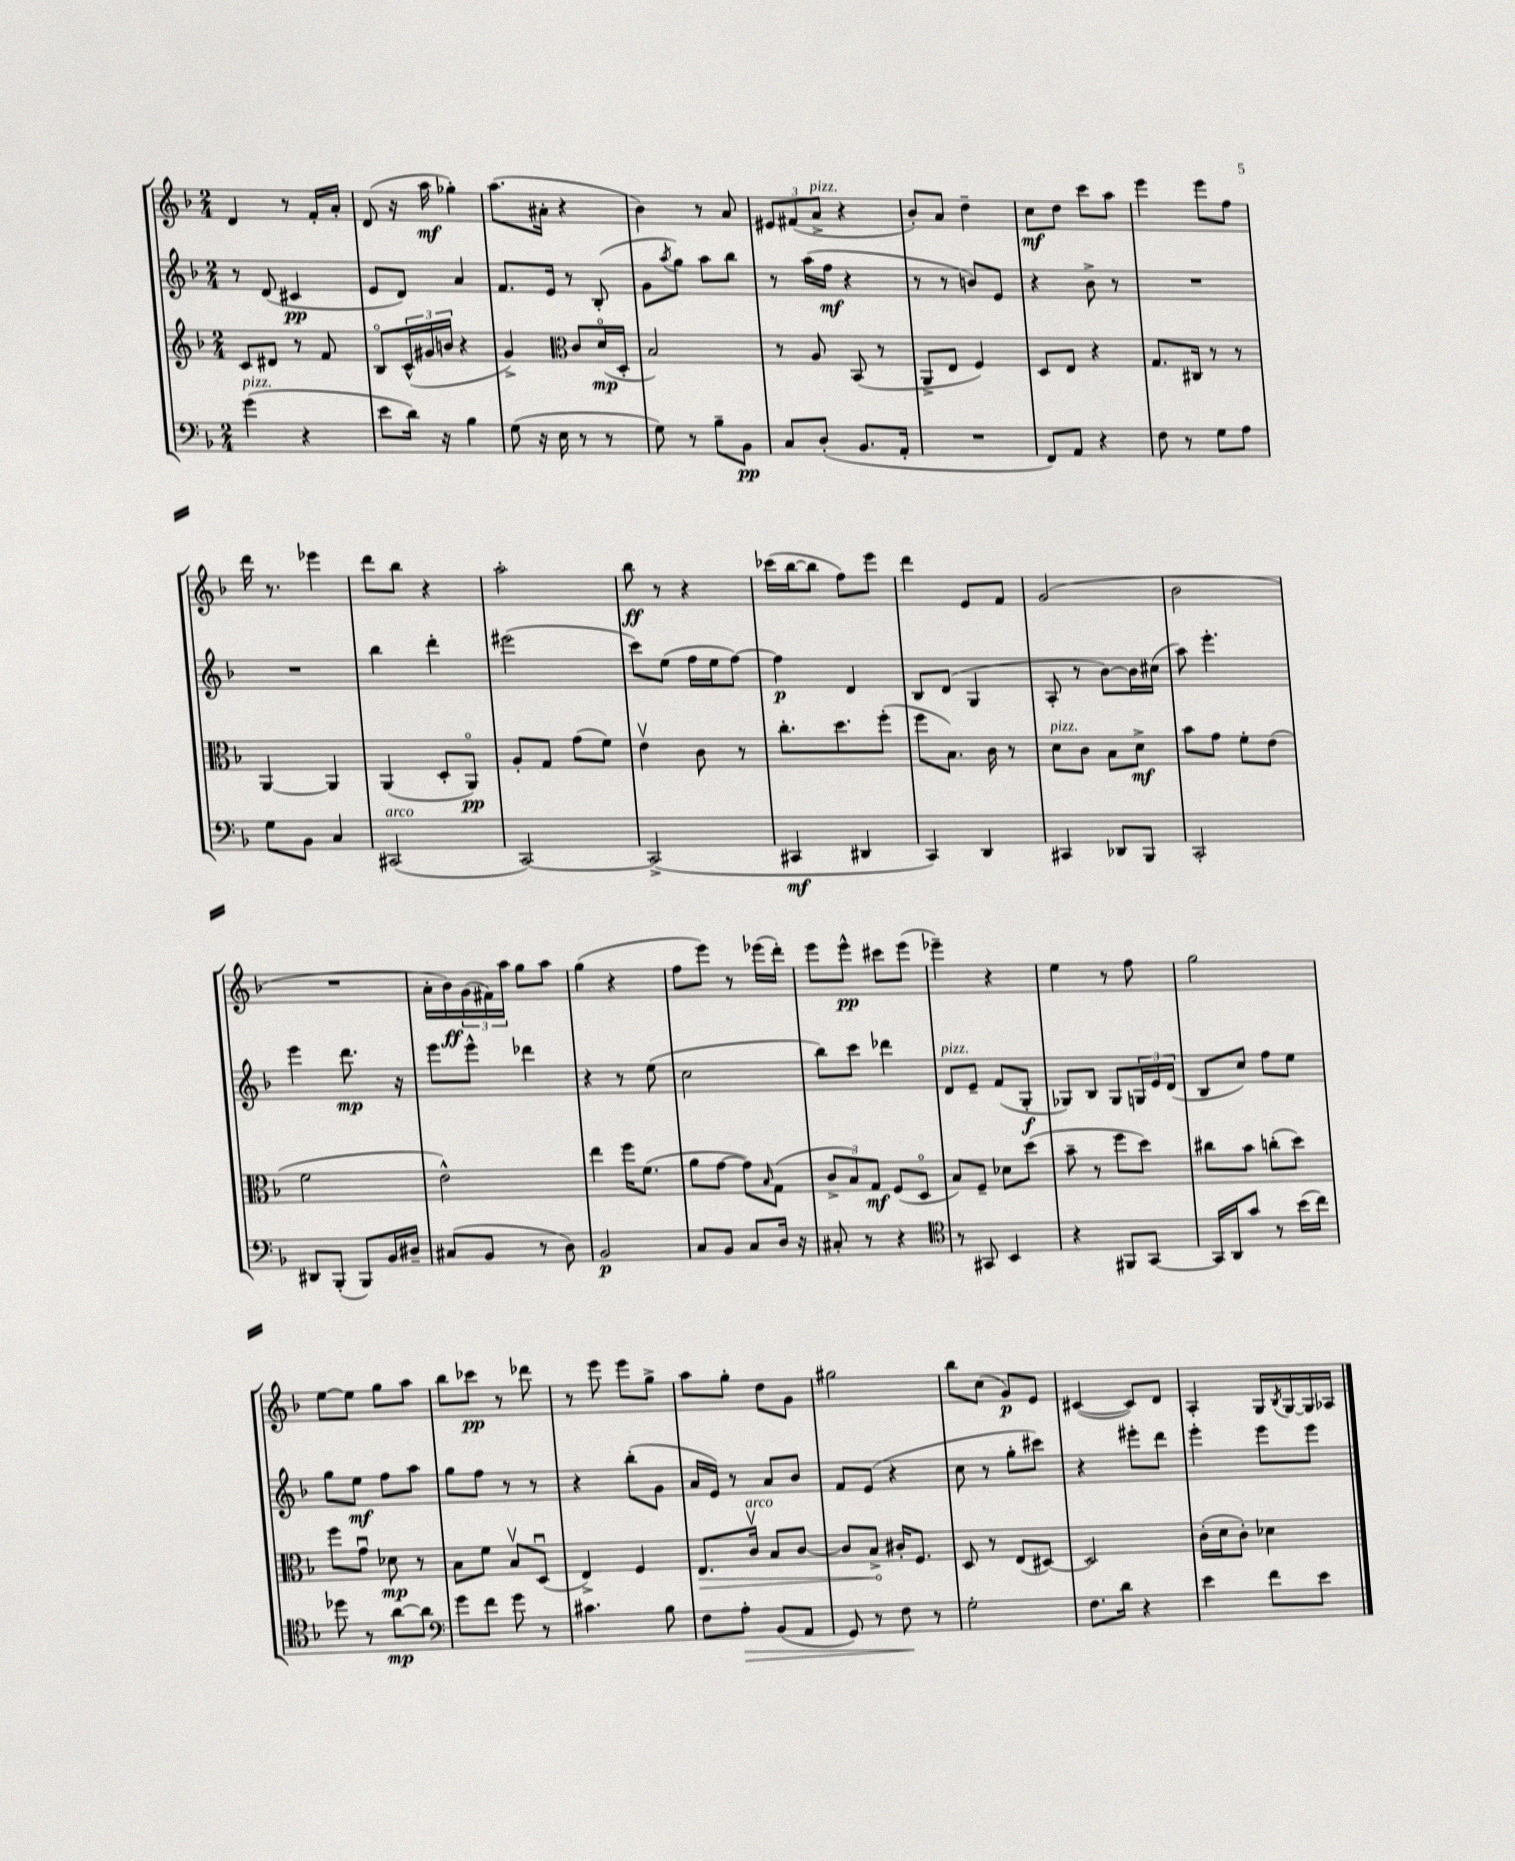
<<
\new StaffGroup <<
\new Staff = "s0" {
    \clef treble \key f \major \numericTimeSignature \time 2/4
    d'4 r8 f'16-. a'16-. |
    d'8( r16 a''16\mf ges''4-.) |
    a''8.( ais'16-. r4 |
    bes'4) r8 a'8 |
    \tuplet 3/2 { eis'8 fis'8( a'8->^\markup { \italic "pizz." } } r4 |
    bes'8-.) a'8 d''4-- |
    c''8\mf d''8 c'''8 a''8 |
    e'''4 e'''8 f''8 |
    d'''16 r8. ees'''4 |
    d'''8 bes''8 r4 |
    a''2-. |
    bes''8\ff r8 r4 |
    ces'''16( bes''16~ bes''8 f''8) e'''8 |
    d'''4 e'8 f'8 |
    g'2( |
    bes'2 |
    R2 |
    a'16-. bes'16\ff) \tuplet 3/2 { g'16( fis'16) a''16 } g''8 a''8 |
    g''4( r4 |
    f''8 e'''8) r8 ees'''16( d'''16-.) |
    e'''8 e'''8-^\pp cis'''8 e'''8( |
    ees'''4--) r4 |
    e''4 r8 f''8 |
    g''2 |
    e''8~ e''8 g''8 a''8 |
    bes''8 ces'''8\pp r8 des'''8 |
    r8 e'''8 e'''8 g''8-> |
    a''8 g''8-. d''8 g'8 |
    gis''2 |
    bes''8 c''8( g'8\p) e'8 |
    cis'4~( cis'8) d'8 |
    a4-. g16 \acciaccatura { bes8 } g16~ g16 aes16 \bar "|." |
}
\new Staff = "s1" {
    \clef treble \key f \major \numericTimeSignature \time 2/4
    r8 d'8( cis'4\pp |
    e'8 d'8) a'4 |
    f'8. e'16 r8 bes8-.( |
    g'8 \acciaccatura { a''8 } g''8) a''8 bes''8 |
    r8 a''16( f''16\mf r4 |
    r8 r8 b'8) e'8 |
    r4 bes'8-> r8 |
    R2 |
    R2 |
    bes''4 d'''4-. |
    eis'''2( |
    c'''8) e''8( f''16 e''16 f''8~) |
    f''4\p d'4 |
    bes8 d'8( g4 |
    a8-. r8 bes'8~) bes'16 cis''16( |
    a''8) e'''4.-. |
    e'''4 d'''8.\mp r16 |
    e'''8 e'''8-^ des'''4 |
    r4 r8 e''8( |
    c''2 |
    bes''8) c'''8 des'''4 |
    d'8^\markup { \italic "pizz." } e'8-- f'8( g8-.\f |
    ges8) bes8 ges8 \tuplet 3/2 { g16 e'16 d'16( } |
    bes8 c''8) f''8 e''8 |
    g''8 e''8\mf f''8 a''8 |
    g''8 f''8 r8 r8 |
    r4 bes''8-.( g'8 |
    a'16 e'16) r8 a'8 bes'8 |
    f'8 e'8( r4 |
    c''8 r8 g''8-. cis'''8) |
    r4 eis'''8-. d'''8 |
    e'''4-. e'''8 e'''8 \bar "|." |
}
\new Staff = "s2" {
    \clef treble \key f \major \numericTimeSignature \time 2/4
    c'8 dis'8 r8 f'8 |
    bes8\flageolet \tuplet 3/2 { c'16-^( gis'16 b'16 } r4 |
    g'4->) \clef alto c'8 d'16\flageolet\mp( d16-. |
    bes2) |
    r8 a8 bes,8( r8 |
    a,8-> e8 f4) |
    d8 e8 r4 |
    g8. cis16 r8 r8 |
    a,4~ a,4 |
    a,4( d8-. a,8\flageolet\pp) |
    a8-. g8 g'8( f'8) |
    e'4\upbow c'8 r8 |
    c''8.-. d''8. f''8-.( |
    f''8 bes8.) c'16 r8 |
    d'8^\markup { \italic "pizz." } c'8 bes8 d'8->\mf |
    bes'8 g'8 f'8-. e'8( |
    f'2 |
    e'2-^) |
    e''4 f''16 f'8.( |
    a'8 g'8~ g'8) \grace { bes16 } g8( |
    \tuplet 3/2 { c'8-> bes8) g8\mf } f8( d8\flageolet |
    bes8) f8-- des'8 d''8( |
    bes'8-- r8 f''8 d''8) |
    cis''8 bes'8 c''8-.( d''8) |
    f''8 g'8\downbow des'8\mp r8 |
    bes8 f'8 bes8\upbow d8\downbow( |
    e4->) f4 |
    \once \override Hairpin.circled-tip = ##t e8.\> c'16\upbow^\markup { \italic "arco" } bes8 c'8~ |
    c'8 bes8->\! cis'16-. f8. |
    d8 r8 e8( dis8~) |
    dis2 |
    c'16-.( d'16 c'8-.) des'4 \bar "|." |
}
\new Staff = "s3" {
    \clef bass \key f \major \numericTimeSignature \time 2/4
    g'4^\markup { \italic "pizz." }( r4 |
    e'8 d'16) r16 bes4 |
    g8( r16 e16 r8 r8 |
    g8) r8 bes8-- bes,8\pp |
    c8 d8-.( bes,8. a,16-. |
    R2 |
    f,8) a,8 r4 |
    f8 r8 g8 a8 |
    g8 bes,8 c4 |
    cis,2^\markup { \italic "arco" }( |
    c,2~) |
    c,2->( |
    cis,4\mf dis,4 |
    c,4) d,4 |
    cis,4 des,8 bes,,8 |
    c,2-. |
    dis,8 bes,,8-.( bes,,8) bes,16 dis16-- |
    cis8( bes,8 r8 d8) |
    bes,2\p |
    c8 bes,8 c8 d16 r16 |
    cis8-. r8 r4 |
    \clef tenor r8 gis,8 bes,4 |
    r4 fis,8 g,8~ |
    g,16 a,16 g'8 r8 bes'16( c''16) |
    des''8 r8 a'8~\mp a'8 |
    \clef bass g'8 f'8 g'8 r8 |
    cis'4. bes8 |
    f8 a8-.\> bes,8( a,8 |
    g,8) r8 f8\! r8 |
    g2-. |
    f8. d'16 r4 |
    e'4 f'8 e'8 \bar "|." |
}
>>
>>
\layout { \context { \Score \remove "Bar_number_engraver" } }
